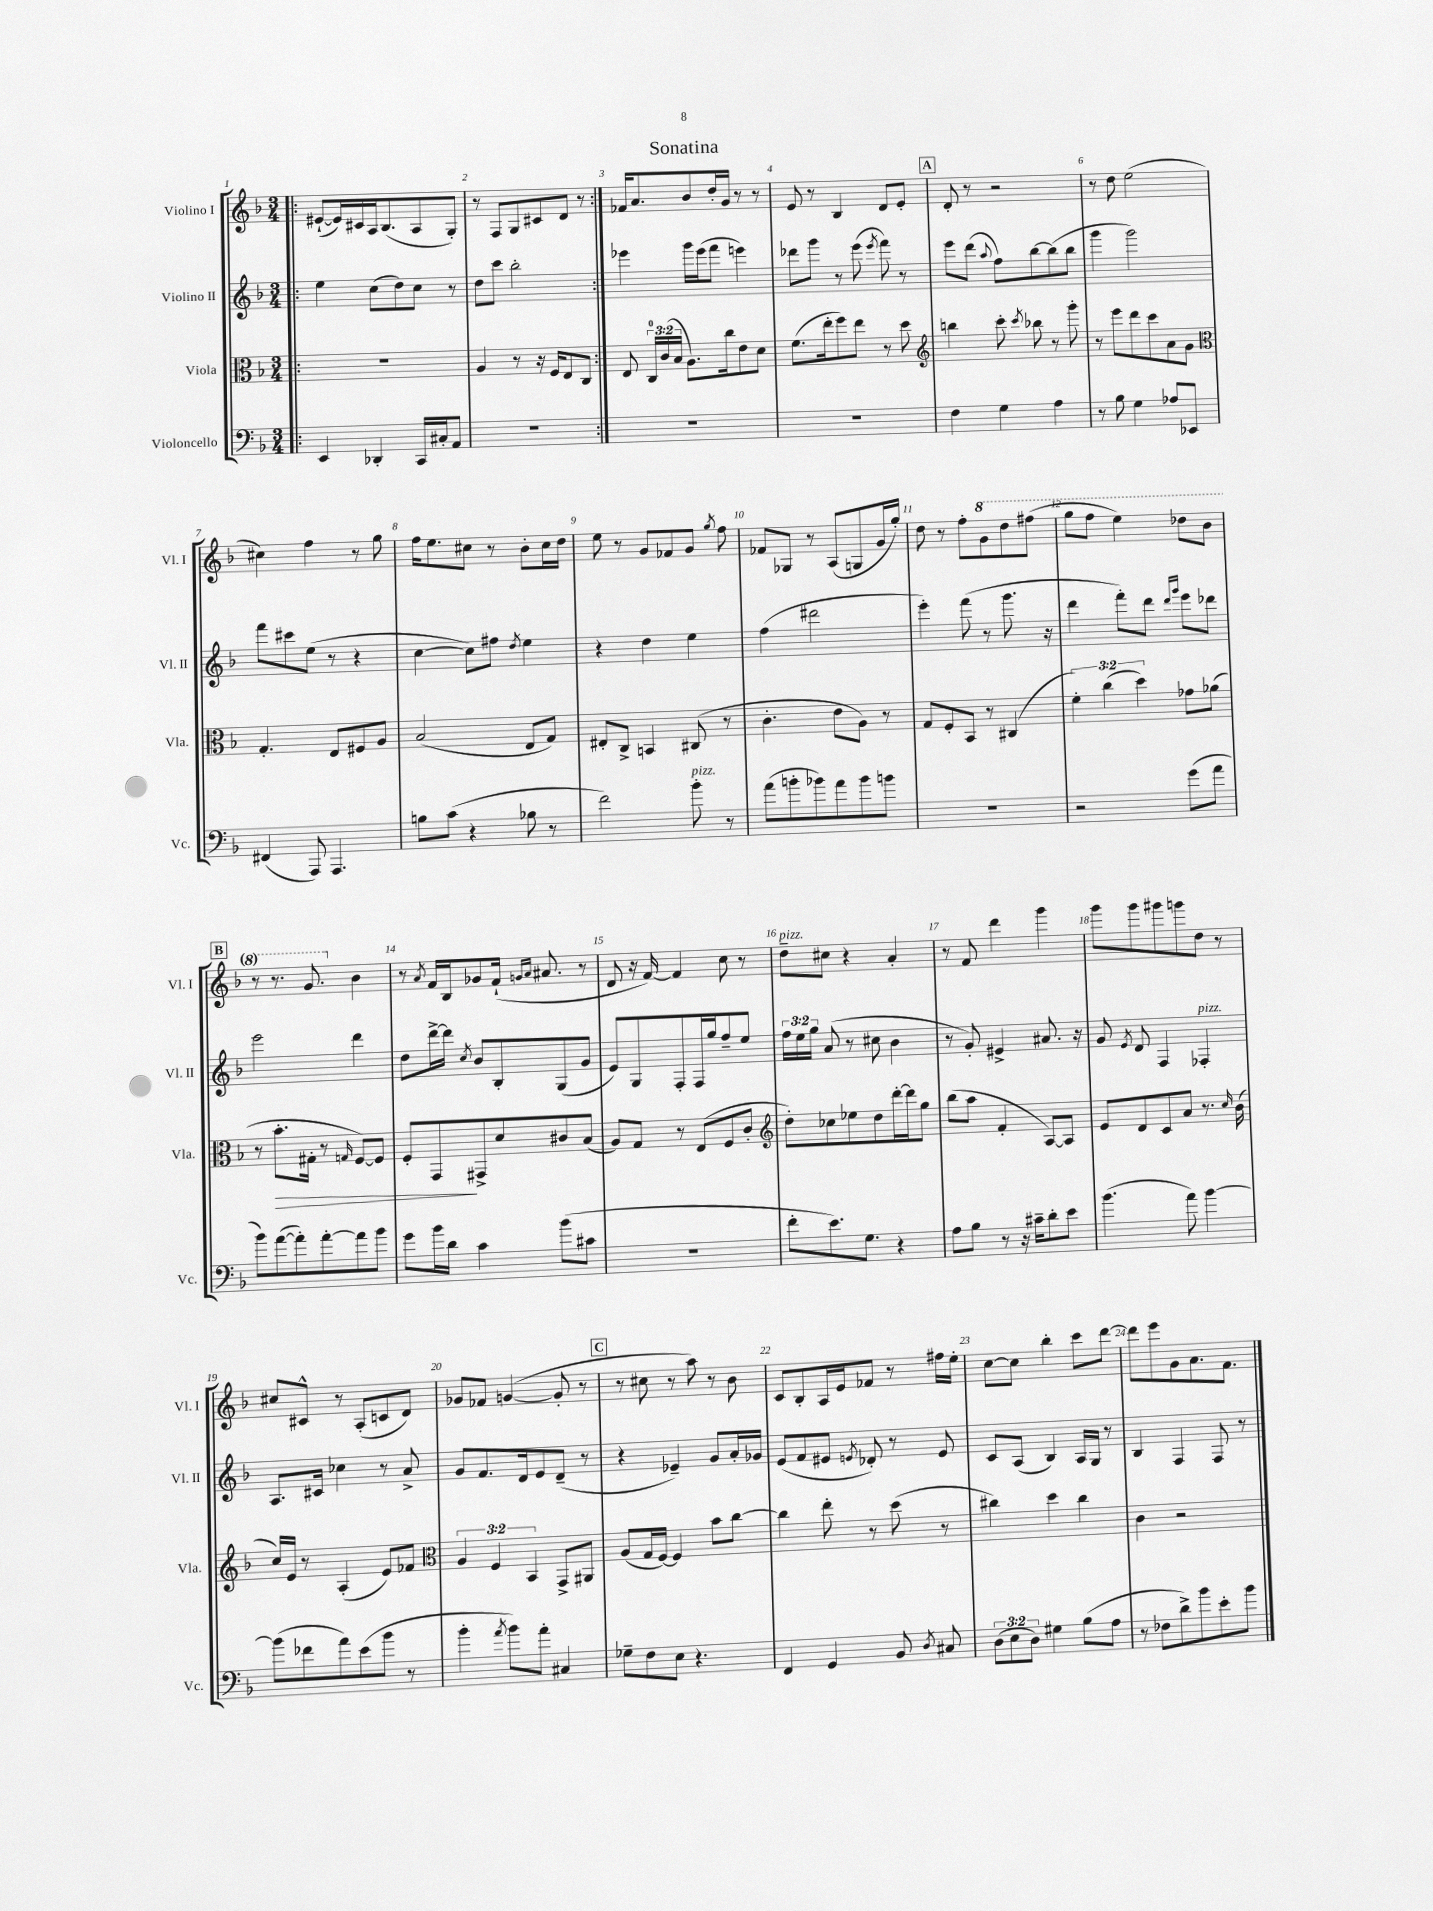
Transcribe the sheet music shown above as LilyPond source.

\header { title = "Sonatina" }
<<
\new StaffGroup <<
\new Staff = "s0" \with { instrumentName = "Violino I" shortInstrumentName = "Vl. I" } {
    \clef treble \key f \major \numericTimeSignature \time 3/4
    \autoBeamOff \repeat volta 2 { \bar ".|:" eis'8[~-!( eis'16) cis'16 a16 bes8.( a8 g8]-.) |
    r8 f8[ g8 cis'8 d'8] r8 | }
    fes'16[ a'8. bes'8 d''16-. g'16] r8 r8 |
    e'8 r8 bes4 d'8[ e'8]-. |
    \mark \markup { \box "A" } d'8-. r8 r2 |
    r8 d''8 e''2( |
    cis''4) f''4 r8 g''8 |
    f''16[ e''8. cis''8] r8 bes'8[-. cis''16 d''16] |
    e''8 r8 g'8[ fes'8 g'8] \acciaccatura { g''8 } f''8 |
    fes'8[ ges8] r8 a8[( g8 g'16 g''16]-.) |
    d''8 r8 f''8[-. \ottava #1 g''8 d'''8 fis'''8]( |
    g'''8[ f'''8] e'''4) des'''8[ bes''8] |
    \mark \markup { \box "B" } r8 r8. g''8. \ottava #0 bes'4 |
    r8 \acciaccatura { a'8 } f'16[ bes16 ges'8 f'16]-!( \grace { g'16[ a'16] } ais'8. r8 |
    d'8 r16 f'16~) f'4 c''8 r8 |
    d''8[--^\markup { \italic "pizz." } cis''8] r4 a'4-. |
    r8 f'8 d'''4 g'''4 |
    g'''8[ g'''8 gis'''8 g'''8 d''8] r8 |
    cis''8[ cis'8]-^ r8 a8[-.( c'8 d'8]) |
    ges'8[ fes'8] g'4~( g'8-. r8 |
    \mark \markup { \box "C" } r8 cis''8 r8 a''8) r8 bes'8 |
    c'8[ bes8-. a16 e'16 fes'8] r8 fis''16[ e''16]-. |
    c''8[~ c''8] bes''4-. c'''8[ d'''8]~ |
    d'''8[ e'''8 g'8 a'8. f'8.] \bar "|." |
}
\new Staff = "s1" \with { instrumentName = "Violino II" shortInstrumentName = "Vl. II" } {
    \clef treble \key f \major \numericTimeSignature \time 3/4 \override Staff.TupletNumber.text = #tuplet-number::calc-fraction-text
    \autoBeamOff \repeat volta 2 { \bar ".|:" e''4 c''8[( d''8) c''8] r8 |
    d''8[ c'''8] bes''2-. | }
    ees'''4 g'''16[ ees'''16( f'''8] e'''4) |
    des'''8[ g'''8] r8 e'''8( \acciaccatura { e'''8 } f'''8) r8 |
    \mark \markup { \box "A" } e'''8[ d'''8]( \appoggiatura { a''8 } f''8[) bes''8~ bes''8( bes''8] |
    g'''4 g'''2) |
    f'''8[ cis'''8 e''8]( r8 r4 |
    c''4~ c''8[) fis''8] \acciaccatura { d''8 } e''4 |
    r4 d''4 e''4 |
    f''4( dis'''2 |
    e'''4-.) f'''8( r8 g'''8. r16 |
    d'''4 f'''8[-.) d'''8] \grace { d'''16[ g'''16] } e'''8[ des'''8] |
    \mark \markup { \box "B" } e'''2 d'''4 |
    d''8[ d'''16~-> d'''16] \acciaccatura { c''8 } bes'8[ bes8-. g8( g'8] |
    e'8[) g8 f8-. f16 g''16 f''8-- e''8] |
    \tuplet 3/2 { f''16[ e''16 g''16] } a'8( r8 cis''8 bes'4 |
    r8 g'8-.) eis'4-> ais'8. r16 |
    g'8 \acciaccatura { e'8 } d'8 f4 fes4-.^\markup { \italic "pizz." } |
    a8.[ cis'16] ces''4 r8 a'8-> |
    g'8[ f'8. d'16 e'8 d'8]--( r8 |
    \mark \markup { \box "C" } r4 ees'4--) g'8[ a'16-. ges'16] |
    e'8[( f'8 eis'8] \acciaccatura { e'8 } des'8-.) r8 e'8 |
    c'8[ a8]( bes4) a16[ g16] r8 |
    bes4 f4 f8 r8 \bar "|." |
}
\new Staff = "s2" \with { instrumentName = "Viola" shortInstrumentName = "Vla." } {
    \clef alto \key f \major \numericTimeSignature \time 3/4 \override Staff.TupletNumber.text = #tuplet-number::calc-fraction-text
    \autoBeamOff \repeat volta 2 { \bar ".|:" R2. |
    a4 r8 r16 f16[ e8 c8] | }
    e8 \tuplet 3/2 { c16[-0 c'16( bes16] } a8.[) c''16 e'8 d'8] |
    f'8.[( e''16-. f''8) e''8] r8 d''8 |
    \mark \markup { \box "A" } \clef treble b''4 c'''8-. \acciaccatura { c'''8 } bes''8 r8 g'''8-. |
    r8 e'''8[ d'''8 c'''8 a'8 g'8] |
    \clef alto g4.-. e8[ fis8 a8] |
    bes2( e8[ g8]) |
    eis8[-. c8]-> b,4 cis8( r8 |
    c'4.-. e'8[ a8]) r8 |
    g8[ f8-. bes,8] r8 cis4( |
    \tuplet 3/2 { f'4-.) c''4( d''4) } ges'8[ aes'8]( |
    \mark \markup { \box "B" } r8 bes'8.[-.\> gis16]-. r8 \grace { g16 } f8[~) f8] |
    f8[-. g,8\! gis,8-> d'8 cis'8 bes8]( |
    a8[) g8] r8 e8[( f8 c'8]-. |
    \clef treble d''8[-.) ces''8 ees''8 d''8 d'''16~-. d'''16 g''8] |
    bes''8[( a''8] f'4-. a8[~) a8] |
    e'8[ d'8 c'8 a'8] r8. \grace { c''16 } bes'16( |
    c''16[) e'16] r8 a4-.( e'8[) fes'8] |
    \clef alto \tuplet 3/2 { a4 f4 bes,4 } g,8[-> ais,8] |
    \mark \markup { \box "C" } a8[( g16 f16]~) f4 bes'8[ c''8]~ |
    c''4 e''8-. r8 d''8( r8 |
    cis''4) d''4 cis''4 |
    c'4 r2 \bar "|." |
}
\new Staff = "s3" \with { instrumentName = "Violoncello" shortInstrumentName = "Vc." } {
    \clef bass \key f \major \numericTimeSignature \time 3/4 \override Staff.TupletNumber.text = #tuplet-number::calc-fraction-text
    \autoBeamOff \repeat volta 2 { \bar ".|:" e,4 des,4-. c,16[ cis16-. a,8] |
    R2. | }
    R2. |
    R2. |
    \mark \markup { \box "A" } f4 g4 a4 |
    r8 bes8 g4 aes8[ ees,8] |
    fis,4( a,,8) a,,4. |
    b8[ c'8]( r4 bes8 r8 |
    f'2) bes'8-.^\markup { \italic "pizz." } r8 |
    a'8[( b'8-. bes'8) a'8 bes'8 b'8] |
    R2. |
    r2 g'8[( a'8] |
    \mark \markup { \box "B" } bes'8[) a'8~( a'8-.) a'8~-. a'8 bes'8] |
    g'8[ bes'16 d'16] c'4 bes'8[( cis'8] |
    R2. |
    f'8[-. e'8.) g8.] r4 |
    a8[ bes8] r8 r16 cis'16[-- d'8-. e'8] |
    bes'4.( a'8) bes'4~ |
    bes'8[( fes'8 a'8) e'8( bes'8] r8 |
    bes'4-. \acciaccatura { a'8 } bes'8[) a'8]-. cis4 |
    \mark \markup { \box "C" } ges8[-- f8 e8] r4. |
    f,4 g,4 bes,8 \acciaccatura { d8 } cis8 |
    \tuplet 3/2 { d8[( e8 d8]) } gis4 bes8[( a8] |
    r8 fes8[ d'8->) bes'8 e'8-. bes'8] \bar "|." |
}
>>
>>
\layout { \context { \Score \override BarNumber.break-visibility = ##(#f #t #t) barNumberVisibility = #all-bar-numbers-visible } }
